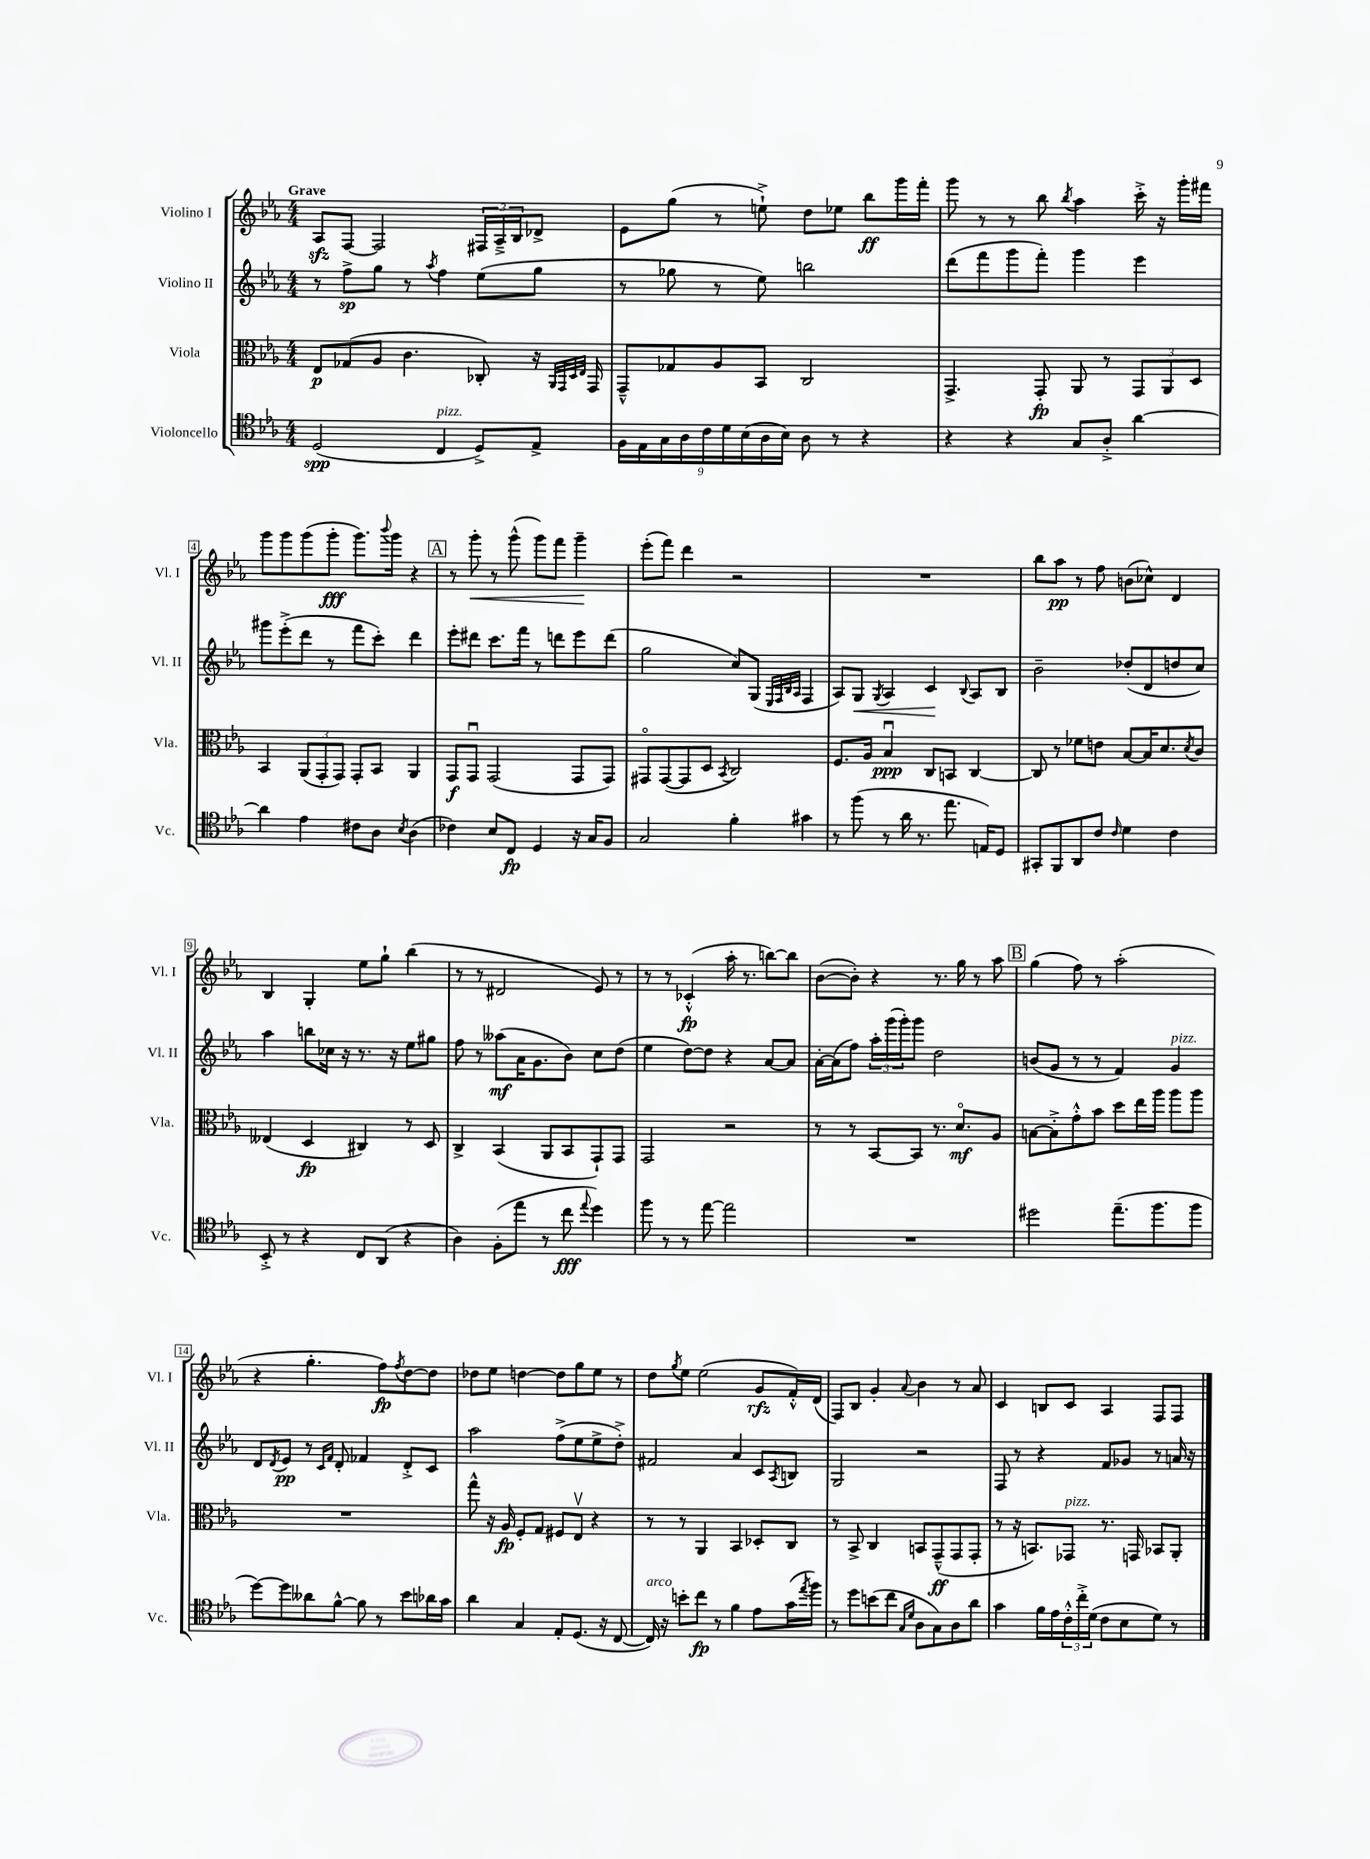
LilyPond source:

<<
\new StaffGroup <<
\new Staff = "s0" \with { instrumentName = "Violino I" shortInstrumentName = "Vl. I" } {
    \clef treble \key ees \major \numericTimeSignature \time 4/4 \tempo "Grave"
    aes8\sfz f8~ f2 \tuplet 3/2 { fis16 aes16---> bes16 } des'8-> |
    ees'8 g''8( r8 e''8-!->) d''8 ees''8 bes''8\ff g'''16 f'''16-. |
    g'''8 r8 r8 bes''8 \acciaccatura { bes''8 } aes''4 c'''16-.-> r16 g'''16-. fis'''16 |
    g'''8 g'''8 g'''8( g'''8-.\fff g'''8.) \appoggiatura { bes'''8 } g'''16 r4 |
    \mark \markup { \box "A" } r8 g'''8-.\< r8 g'''8-^( g'''8) f'''8 g'''4--\! |
    ees'''8-.( f'''8) d'''4 r2 |
    R1 |
    bes''8 aes''8\pp r8 f''8 b'8( ces''8-^) d'4 |
    bes4 g4-. ees''8 g''8-! bes''4( |
    r8 r8 dis'2 ees'8) r8 |
    r8 r8 ces'4-.-^\fp( aes''16-. r8. b''8~) b''8 |
    bes'8~( bes'8-.) r4 r8. g''16 r8 aes''8 |
    \mark \markup { \box "B" } g''4( f''8) r8 aes''2-.( |
    r4 g''4.-. f''8\fp) \acciaccatura { f''8 } d''8~ d''8 |
    des''8 ees''8 d''4~ d''8 g''8 ees''8 r8 |
    d''8 \acciaccatura { g''8 } ees''8 ees''2( g'8\rfz f'16-.-^) d'16( |
    f8) bes8 g'4-. \appoggiatura { aes'8 } bes'4 r8 aes'8 |
    c'4 b8 c'8 aes4 f8 f8 \bar "|." |
}
\new Staff = "s1" \with { instrumentName = "Violino II" shortInstrumentName = "Vl. II" } {
    \clef treble \key ees \major \numericTimeSignature \time 4/4
    r8 f''8->\sp g''8 r8 \acciaccatura { aes''8 } f''4 ees''8( g''8 |
    r8 ges''8 r8 ees''8) b''2 |
    d'''8( f'''8 g'''8 f'''8-.) g'''4 ees'''4 |
    gis'''8 ees'''8-.->( d'''8 r8 f'''8 c'''8-.) d'''4 |
    \mark \markup { \box "A" } ees'''8-. dis'''8 c'''8. f'''16 r8 d'''8 ees'''8 d'''8( |
    g''2 c''8) g8( \grace { ees32 f32 bes32 aes32 } f4 |
    aes8) g8\< \acciaccatura { g8 } aes4 c'4\! \appoggiatura { bes8 } aes8 bes8 |
    bes'2-- des''8-.( d'8 d''8 c''8) |
    aes''4 b''8 ces''16 r16 r8. r16 ees''8 gis''8 |
    f''8 r8 aeses''8\mf( aes'16 g'8. bes'8) c''8 d''8( |
    ees''4 d''8~) d''8 r4 aes'8~ aes'8 |
    aes'16~-. aes'16( f''8) \tuplet 3/2 { aes''16-. g'''16( g'''16-.) } g'''8 d''2 |
    \mark \markup { \box "B" } b'8( g'8 r8 r8 f'4) g'4^\markup { \italic "pizz." } |
    d'8 \acciaccatura { d'8 } ees'8\pp r8 \grace { c'16 f'16 } d'8-. fes'4 d'8-.-> c'8 |
    aes''2 f''8->( ees''8 ees''8-> d''8-.->) |
    fis'2 aes'4 c'8 \acciaccatura { aes8 } b8 |
    g2 r2 |
    f8 r8 r4 f'8 ges'8 r8 a'16 r16 \bar "|." |
}
\new Staff = "s2" \with { instrumentName = "Viola" shortInstrumentName = "Vla." } {
    \clef alto \key ees \major \numericTimeSignature \time 4/4
    ees8\p ges8( aes8 c'4. ces8-.) r16 \grace { aes,32 g,32 d32 ees32 } g,16 |
    g,8---^ ges8 aes8 bes,8 c2 |
    g,4.-> g,8-.\fp aes,8 r8 \tuplet 3/2 { g,8 aes,8 d8 } |
    bes,4 \tuplet 3/2 { aes,8( g,8-. g,8) } g,8-. bes,8 aes,4 |
    \mark \markup { \box "A" } g,8\f g,8\downbow g,2( g,8 g,8) |
    gis,8\flageolet gis,8~( gis,8 d8 \acciaccatura { bes,8 } c2) |
    f8. aes16 bes4\downbow\ppp c8 b,8 c4~ |
    c8 r8 fes'8 e'8 bes8~ bes16 d'8. \acciaccatura { d'8 } c'8 |
    eeses4( d4\fp cis4) r8 d8 |
    c4-> bes,4( aes,8 bes,8 g,8-!) g,8 |
    g,2 r2 |
    r8 r8 bes,8~ bes,8 r8. d'8.\flageolet\mf aes8 |
    \mark \markup { \box "B" } b8~ b8-.-> g'8-.-^ bes'8 d''8 ees''16 aes''16 aes''8 aes''8 |
    R1 |
    g''8-^ r16 aes16\fp f8-. g8 fis8 ees8\upbow r4 |
    r8 r8 aes,4 bes,4 des8-. c8 |
    r8 bes,8-> c4 b,8 g,8---^\ff( g,8 g,8-. |
    r8 r16 b,8.) ges,8^\markup { \italic "pizz." } r8. g,16 bes,8 aes,8-. \bar "|." |
}
\new Staff = "s3" \with { instrumentName = "Violoncello" shortInstrumentName = "Vc." } {
    \clef tenor \key ees \major \numericTimeSignature \time 4/4
    d2\spp( c4^\markup { \italic "pizz." } d8->) ees8-> |
    \tuplet 9/8 { f16 ees16 g16 aes16 c'16 d'16 bes16( aes16 bes16) } aes8 r8 r4 |
    r4 r4 g8 aes8-.-> aes'4~ |
    aes'4 ees'4 cis'8 aes8 \acciaccatura { bes8 } aes4( |
    \mark \markup { \box "A" } ces'4) bes8 c8\fp d4 r16 g16 f8 |
    g2 f'4-. gis'4 |
    r8 f''8( r8 aes'16 r8. ees''8. e16) d8 |
    gis,8-. f,8 aes,8 c'8 \grace { c'16 } d'4 c'4 |
    bes,8-.-> r8 r4 c8 aes,8( r4 |
    aes4) f8-.( ees''8 r8 c''8\fff \appoggiatura { ees''8 } d''4) |
    f''8 r8 r8 ees''8~ ees''2 |
    R1 |
    \mark \markup { \box "B" } dis''2 ees''8.--( f''8. f''8 |
    d''8~) d''8 aeses'8 f'8~-^ f'8 r8 bes'8 aes'16 g'16 |
    aes'4 g4 ees8-. d8.( r16 c8~ |
    c16^\markup { \italic "arco" }) r16 b'8-. c''8\fp r8 f'4 ees'8 g'16( \acciaccatura { ees''8 } f''16) |
    r8 d''8 b'8( c''8 \grace { g16 d'16 } aes8 g8) aes8 aes'8 |
    g'4 f'16 ees'16 \tuplet 3/2 { c'16-.-^ c''16-.-> d'16( } c'8 bes8 d'8) r8 \bar "|." |
}
>>
>>
\layout { \context { \Score \override BarNumber.stencil = #(make-stencil-boxer 0.1 0.3 ly:text-interface::print) } }
